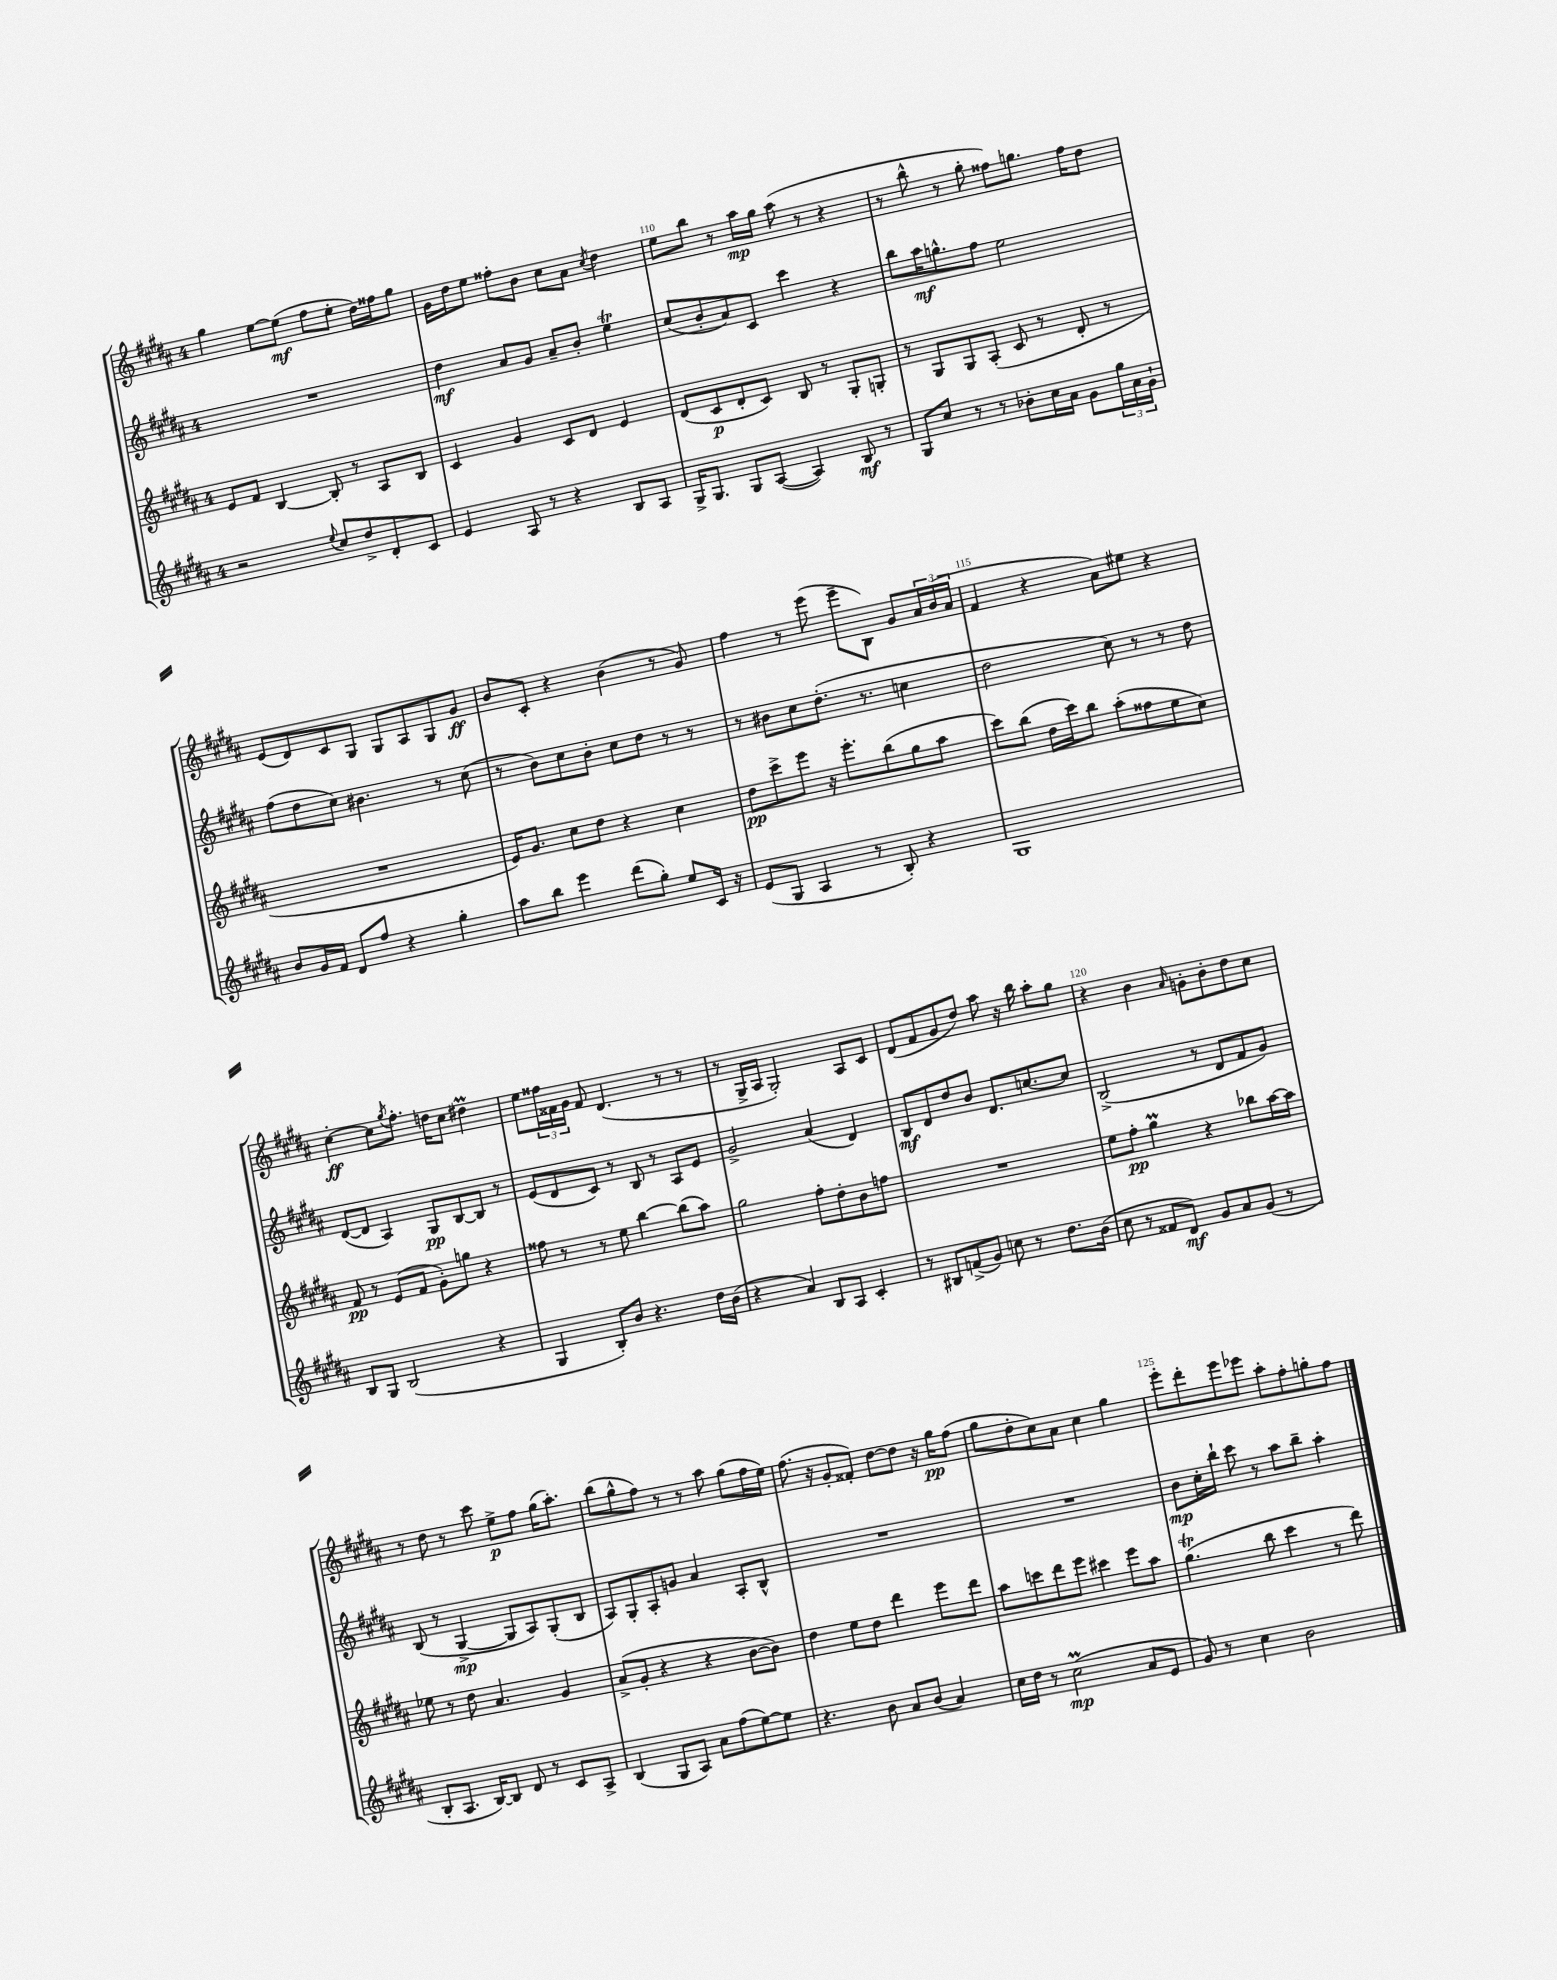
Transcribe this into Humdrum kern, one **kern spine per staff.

**kern	**kern	**kern	**kern
*staff4	*staff3	*staff2	*staff1
*clefG2	*clefG2	*clefG2	*clefG2
*k[f#c#g#d#a#]	*k[f#c#g#d#a#]	*k[f#c#g#d#a#]	*k[f#c#g#d#a#]
*M4/4	*M4/4	*M4/4	*M4/4
2r	8e	1r	4gg#
.	8f#	.	.
.	[4B	.	[8ee
.	.	.	(8ee]
8qqee	.	.	.
8cc#	8B']	.	8ff#
8dd#^	8r	.	8ee'
8d#'	8A#	.	16dd#)
.	.	.	16ff##
8c#	8B	.	8gg#
=	=	=	=
4e	4c#	4dd#	16g#
.	.	.	16dd#
.	.	.	8ee
8A#	4g#	8a#	8ff##'
8r	.	8g#	8b
4r	8c#	8a#~	8cc#
.	8d#	8b'	8a#
.	.	.	8qcc#
8B	4e	4ee	4dd#
8A#	.	.	.
=	=	=	=
16G#^	(8d#	(8cc#	8ee
8.G#	.	.	.
.	8c#	8b'	8bb
8G#	8d#'	8a#)	8r
([8A#	8c#)	8c#	16aa#
.	.	.	16gg#
4A#])	8B	4ccc#	(8aa#
.	8r	.	8r
8B	8G#'	4r	4r
8r	8G'	.	.
=	=	=	=
8G#	8r	8bb	8r
8cc#	8G#	16aa#	8bb^^
.	.	8.gg^^	.
8r	8G#	.	8r
8r	(8A#'	8ff#	8gg#'
8b-'	8c#	2ee	8ff##)
16cc#	8r	.	8.gg
16a#	.	.	.
8g#	8d#'	.	.
.	.	.	16ff##
24gg#	8r	.	8dd#
24a#	.	.	.
24g#`	.	.	.
=	=	=	=
8b	1r	(8ff#	(8e
16g#	.	8dd#	8d#)
16f#	.	.	.
8d#	.	8cc#)	8c#
8ff#	.	4.b#	8G#
4r	.	.	8G#
.	.	.	8A#
4gg#'	.	8r	8G#
.	.	(8cc#	8g#
=	=	=	=
8aa#	16e)	8r	8b
.	8.g#	.	.
8bb	.	8b)	8c#'
4eee	8cc#	8cc#	4r
.	8dd#	8b'	.
(8ddd#	4r	8cc#	(4b
8gg#')	.	8dd#	.
8ee	4cc#	8r	8r
16c#	.	8r	8g#)
16r	.	.	.
=	=	=	=
(8e	8dd#	8r	4ff#
8G#	8ccc#^	8b#	.
4A#	8eee	8cc#	8r
.	16r	(8.dd#'	(8eee
.	8.eee'	.	.
8r	.	.	8eee~
.	.	8.r	.
8B')	(8bb	.	8B)
4r	8gg#	4cc	8g#
.	8aa#	.	24a#
.	.	.	(24b
.	.	.	24a#
=	=	=	=
1G#	8ccc#)	2dd#	4f#
.	(8bb	.	.
.	16dd#	.	4r
.	16ccc#)	.	.
.	8bb	.	.
.	(8aa#'	8cc#)	8a#)
.	8ff##	8r	8ee#
.	8ee	8r	4r
.	8cc#)	8dd#	.
=	=	=	=
8B	8f#	([8d#	[4cc#'
8G#	8r	8d#]	.
(2B	(8e	4A#)	8cc#]
.	.	.	8qgg#
.	8f#	.	8.ff#'
.	8g#')	8G#	.
.	.	.	16dd
.	8gg	[8B	8cc#
4r	4r	8B]	4dd#
.	.	8r	.
=	=	=	=
4G#	8ff##	(8e	8ee
.	8r	8d#	24ff##
.	.	.	24f##
.	.	.	24g#
8B')	8r	8c#)	8f##
8b	8ee	8r	(4.d#
4.r	[4bb	8B	.
.	.	8r	.
.	(8bb]	8A#	8r
16dd#	8aa#)	8e	8r
(16b	.	.	.
=	=	=	=
4r	2gg#	2g#^	8r
.	.	.	16G#^
.	.	.	16A#
4a#)	.	.	2G#')
8B	8ff#'	(4a#	.
8A#	8dd#'	.	.
4c#'	8b	4d#)	8A#
.	8ff	.	8c#
=	=	=	=
8r	1r	8B	(8d#
8B#	.	8d#	8f#
(8f^	.	8dd#	8g#
8g#)	.	8b	8dd#)
8cc	.	8.d#	8aa#
8r	.	.	16r
.	.	[8.cc	16bb
8.dd#	.	.	8aa#'
.	.	8cc]	8gg#
(16b	.	.	.
=	=	=	=
8cc#	8ee	(2B^	4r
8r	8ff#'	.	.
8f##	4gg#	.	4b
8d#)	.	.	.
.	.	.	16qqa#
8g#	4r	8r	8g'
8a#	.	8d#	8b'
(8g#	8bb-	8f#	8dd#
8r	[16aa#	8g#)	8cc#
.	16aa#]	.	.
=	=	=	=
8B'	8ee-	(8B	8r
8.A#	8r	8r	8dd#
.	8dd#	[4G#^	8r
[16B)	.	.	.
8B]	4.a#	.	8ccc#
8d#	.	8G#]	8ee^
8r	.	8A#)	8ff#
8c#	4g#	(8G#'	(16gg#
.	.	.	8.aa#')
8A#^	.	8B	.
=	=	=	=
(4B	(8a#^	8A#)	(8bb
.	8g#'	8G#'	8gg#^^
8G#	4r	8A#'	8ff#)
8A#)	.	8g	8r
8a#	4r	4a#	8r
(8ff#	.	.	8aa#
[8ee)	[8b	8A#'	(8gg#
8ee]	8b])	8B^^	16ff#
.	.	.	16ee)
=	=	=	=
4.r	4dd#	1r	(8.ff#
.	.	.	16r
.	8ee	.	8g#'
8b	8dd#	.	8f##')
8a#	4ddd#	.	[8dd#
(8b	.	.	8dd#]
4a#)	8eee	.	16r
.	.	.	16gg#
.	8ddd#	.	(8ff#
=	=	=	=
16cc#	8aa#	1r	8gg#
16dd#	.	.	.
8r	8ccc	.	8dd#'
(2cc#	8ddd#	.	8cc#)
.	8eee	.	8a#
.	4ccc#	.	4cc#
8a#	8eee	.	4gg#
8e	8aa#	.	.
=	=	=	=
8g#)	(4.gg#	8b	8eee'
8r	.	16cc#'	8ddd#'
.	.	16bb`	.
4cc#	.	8ccc#	8eee
.	8bb	8r	8eee-
2b	4ccc#	8aa#	8aa#'
.	.	8bb~	8ff#'
.	8r	4aa#'	8gg'
.	8ddd#)	.	8ff#
==	==	==	==
*-	*-	*-	*-
